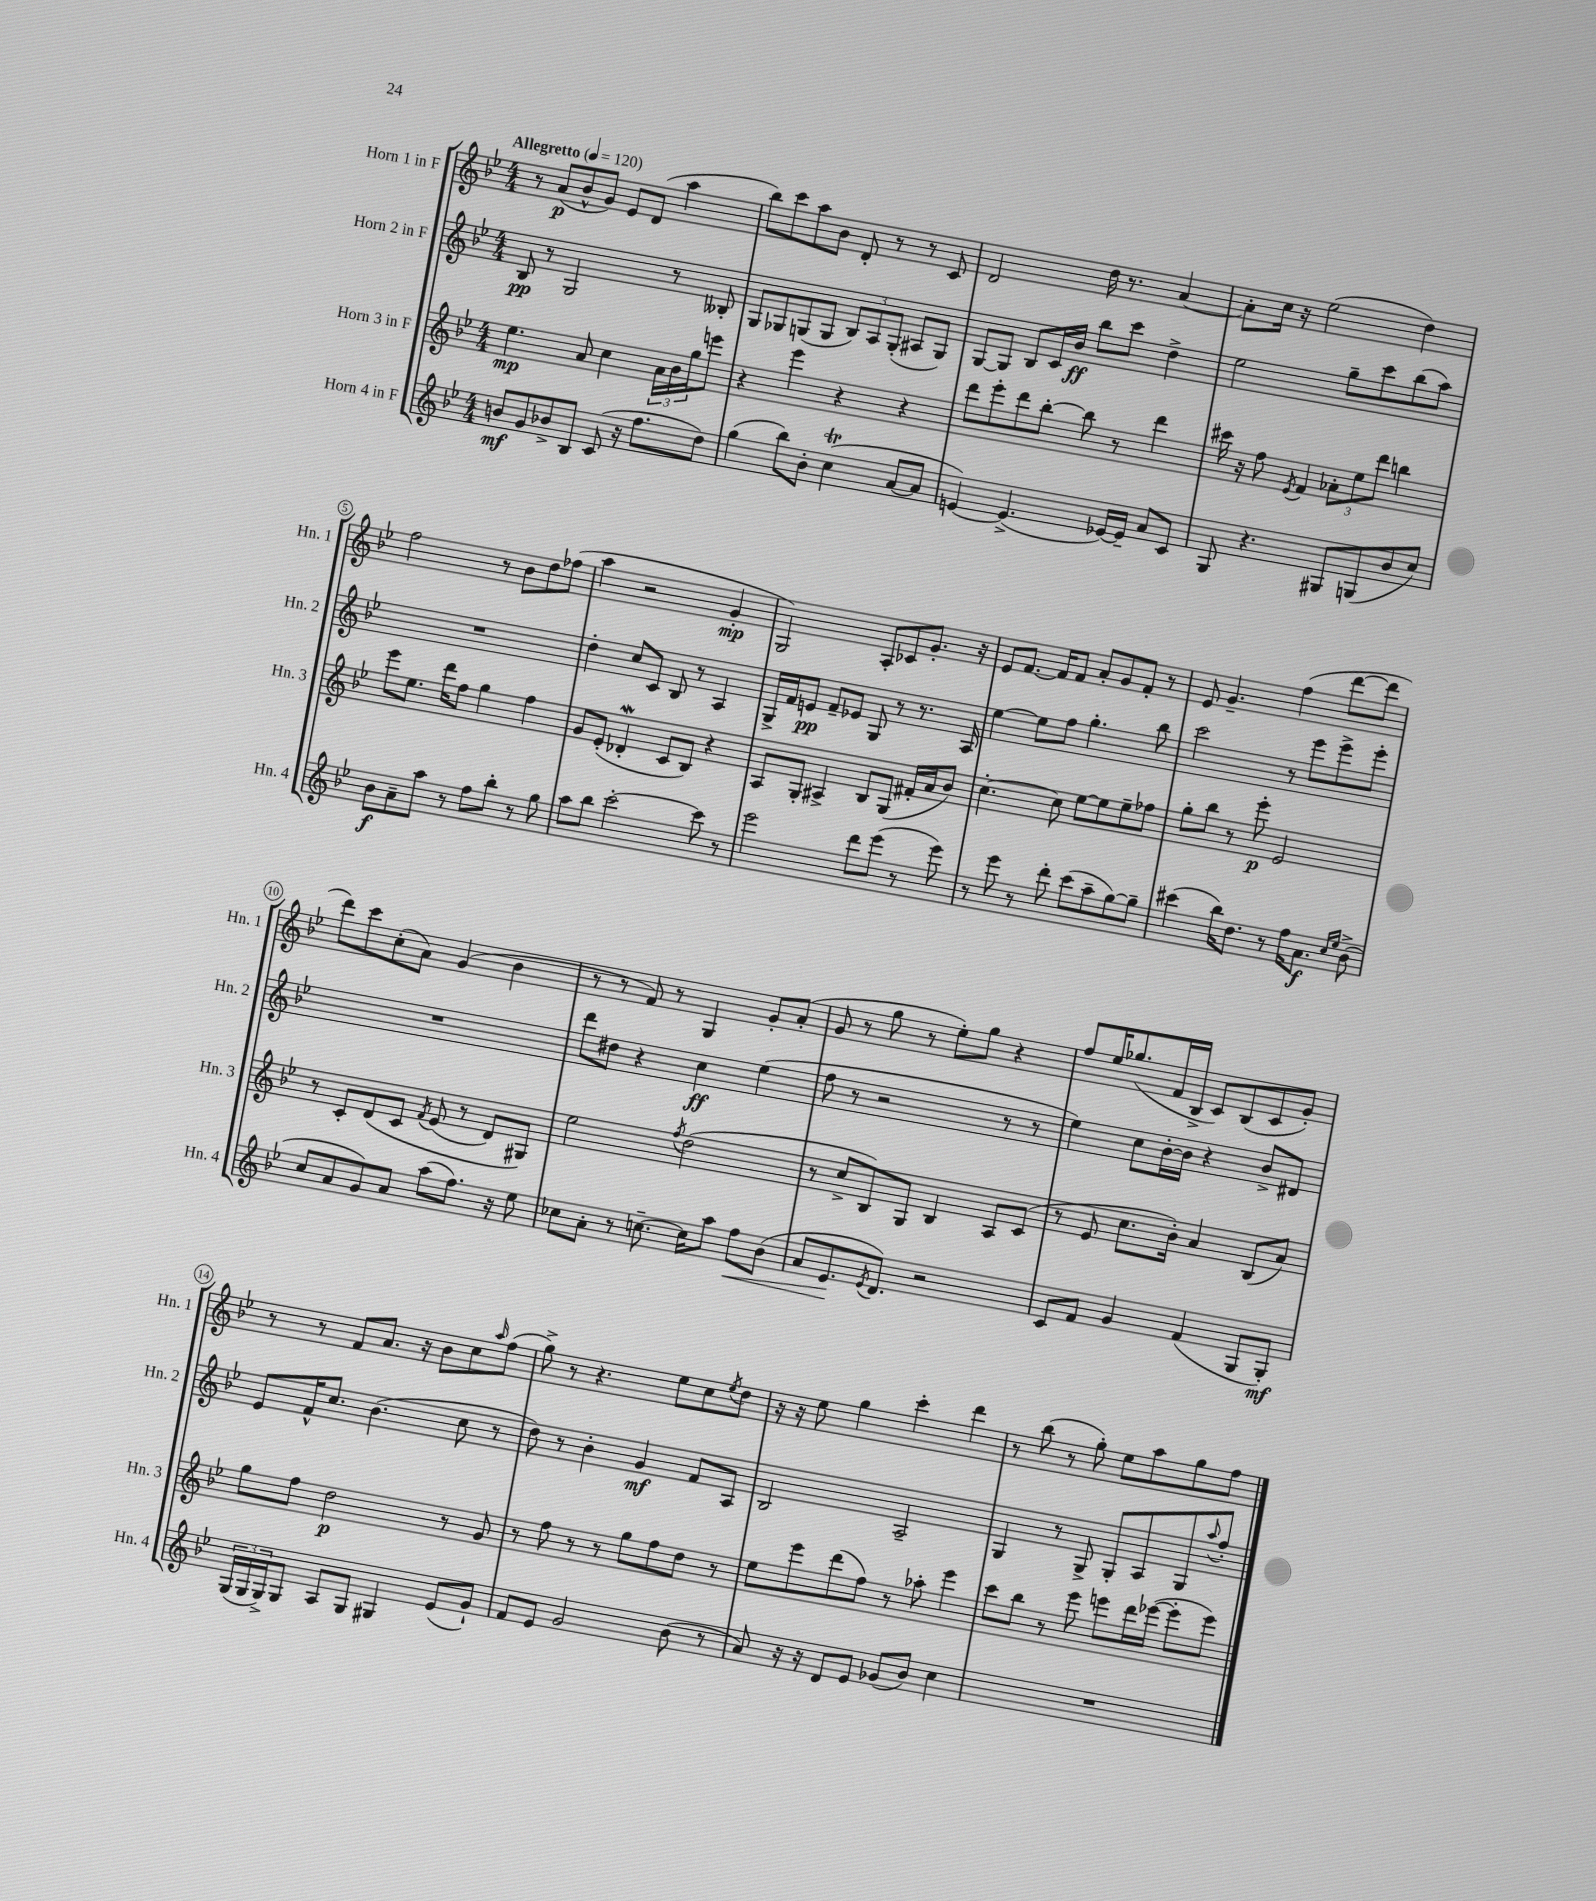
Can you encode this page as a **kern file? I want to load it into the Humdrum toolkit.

**kern	**kern	**kern	**kern
*staff4	*staff3	*staff2	*staff1
*clefG2	*clefG2	*clefG2	*clefG2
*k[b-e-]	*k[b-e-]	*k[b-e-]	*k[b-e-]
*M4/4	*M4/4	*M4/4	*M4/4
*MM120	*MM120	*MM120	*MM120
8b	4.ee-	8B-	8r
8g	.	8r	(8a
8b-^	.	2G	8b-^^
8B-	8a	.	8g)
(8c	4cc	.	8e-
16r	.	.	(8d
8.ff	.	.	.
.	24a	8r	4aa
.	24b-	.	.
.	24gg	.	.
8dd)	8eee	8B--'	.
=	=	=	=
(4gg	4r	8G	8bb-)
.	.	8G-	8ccc
8bb-)	4eee-	(8G	8aa
8b-'	.	8G	8b-
(4cc	4r	12B-)	8d'
.	.	12A	.
.	.	.	8r
.	.	(12G'	.
[8a	4r	8A#	8r
8a]	.	8G)	8c
=	=	=	=
[4e)	8ddd	[8G	2d
.	8eee-'	8G]	.
(4.e^]	8ddd	8B-	.
.	[8bb-'	16c	.
.	.	16b-	.
.	8bb-]	8bb-	16dd
.	.	.	8.r
[16e-)	8r	8ccc	.
16e-~]	.	.	.
8a	4ddd	4dd^	[4a
8c	.	.	.
=	=	=	=
8G	16ccc#	2ee-	8a']
.	16r	.	.
4.r	8ff	.	16cc
.	.	.	16r
.	8qe-	.	.
.	4f	.	(2ee-
8G#	12a-'	8gg~	.
.	12ee-	.	.
(8G	.	8ccc	.
.	12ddd	.	.
8b-	4bb	(8bb-	4dd)
8cc)	.	8aa)	.
=	=	=	=
8b-	8eee-	1r	2ff
8a~	8.ee-	.	.
8aa	.	.	.
.	16ddd	.	.
8r	8ff	.	.
8ff	4gg	.	8r
8bb-'	.	.	8b-
8r	4ff	.	8dd
8gg	.	.	(8ff-
=	=	=	=
8aa	8g	4dd'	4aa
8bb-	(8e-'	.	.
[2ccc'	4d-'	8cc	2r
.	.	8c	.
.	8c	8B-	.
.	8B-)	8r	.
8ccc]	4r	4A	4g'
8r	.	.	.
=	=	=	=
2eee-	8A	16G^	2G)
.	.	16f	.
.	8G'	8e	.
.	4A#^	8f~	.
.	.	8e-	.
8ddd	8B-	8G	8A'
(8eee-	(8G	8r	8c-
8r	16f#'	8.r	8.g'
.	16a	.	.
8eee-)	8b-)	.	.
.	.	16A	16r
=	=	=	=
8r	[4.cc'	[4ee-	8e-
8eee-	.	.	[8.f
8r	.	8ee-]	.
.	.	.	16f]
8ddd'	8cc]	8ff	8f
(8ccc	[8ee-	4.gg'	8a'
8aa~	8ee-]	.	8g
[8gg)	8ee-~	.	8f'
8gg~]	8ff-	8bb-	8r
=	=	=	=
(4ccc#	8gg'	2ccc	8e-
.	8bb-	.	4.g~
16bb-)	8r	.	.
8.dd	.	.	.
.	8eee-'	.	.
8r	2e-	8r	(4ff
16ff	.	8eee-	.
8.a	.	.	.
.	.	8eee-^	[8ddd
16qqcc	.	.	.
16qqee-	.	.	.
(8b-^	.	8eee-'	8ddd]
=	=	=	=
8cc	8r	1r	8ddd)
8a	8c'	.	8ccc
8g)	&(8d	.	(8cc'
8a	8c	.	8a)
.	8qf	.	.
(8aa	(8e-	.	(4g
8.ff)	8r	.	.
.	8d)	.	4b-
16r	.	.	.
8ee-	8G#&)	.	.
=	=	=	=
8cc-	2ee-	8ddd	8r
8a'	.	8dd#	8r
8r	.	4r	8f)
[8.cc~	.	.	8r
.	8qff	.	.
.	(2dd	4cc	4G
16cc]	.	.	.
8aa	.	.	.
8ff	.	(4ee-	8g'
(8b-	.	.	(8a'
=	=	=	=
8a	8r	8ff	8g
8.e-	8cc^	8r	8r
.	8B-)	2r	8gg
8qe-	.	.	.
8.d)	.	.	.
.	8G	.	8r
2r	4B-	.	8ee-')
.	.	.	8gg
.	8A	8r	4r
.	(8c	8r	.
=	=	=	=
8c	8r	4ee-)	8ff
8f	8e-	.	16ee-
.	.	.	(8.gg-
4g	8.cc	8cc	.
.	.	[16b-'	16f
.	16b-')	16b-]	16B-^
(4f	4a	4r	8c)
.	.	.	(8B-
8G	(8B-	8b-^	8c
8G')	8a)	8d#	8g')
=	=	=	=
(24G	8gg	8e-	8r
24G	.	.	.
24G^)	.	.	.
8G	8ff	16f^^	8r
.	.	8.cc	.
8A	2dd	.	8f
8G	.	(4.b-	8.a
4G#	.	.	.
.	.	.	16r
.	.	.	8b-
(8e-	8r	8cc	8cc
.	.	.	16qqaa
8g`)	8g	8r	(8ff
=	=	=	=
8f	8r	8dd)	8gg^)
8e-	8ff	8r	8r
2g	8r	4b-'	4.r
.	8r	.	.
.	8gg	4g	.
.	8ff	.	8ee-
(8b-	8dd	8f	8cc
.	.	.	8qee-
8r	8r	8A	8dd
=	=	=	=
8a)	8ee-	2B-	16r
.	.	.	16r
16r	8eee-	.	8ee-
16r	.	.	.
8d	(8ddd	.	4gg
8e-	8ff)	.	.
(8g-	8r	2A~	4ccc'
8b-)	8aa-'	.	.
4cc	4eee-	.	4ddd
=	=	=	=
1r	8ccc	4G	8r
.	8bb-	.	(8bb-
.	8r	8r	8r
.	8eee-	8G^	8gg')
.	8eee	8G'	8ee-
.	16ddd	8A	8aa
.	([16eee-	.	.
.	8eee-']	8G	8gg
.	.	8qqaa	.
.	8eee-)	8ff'	8ff
==	==	==	==
*-	*-	*-	*-
